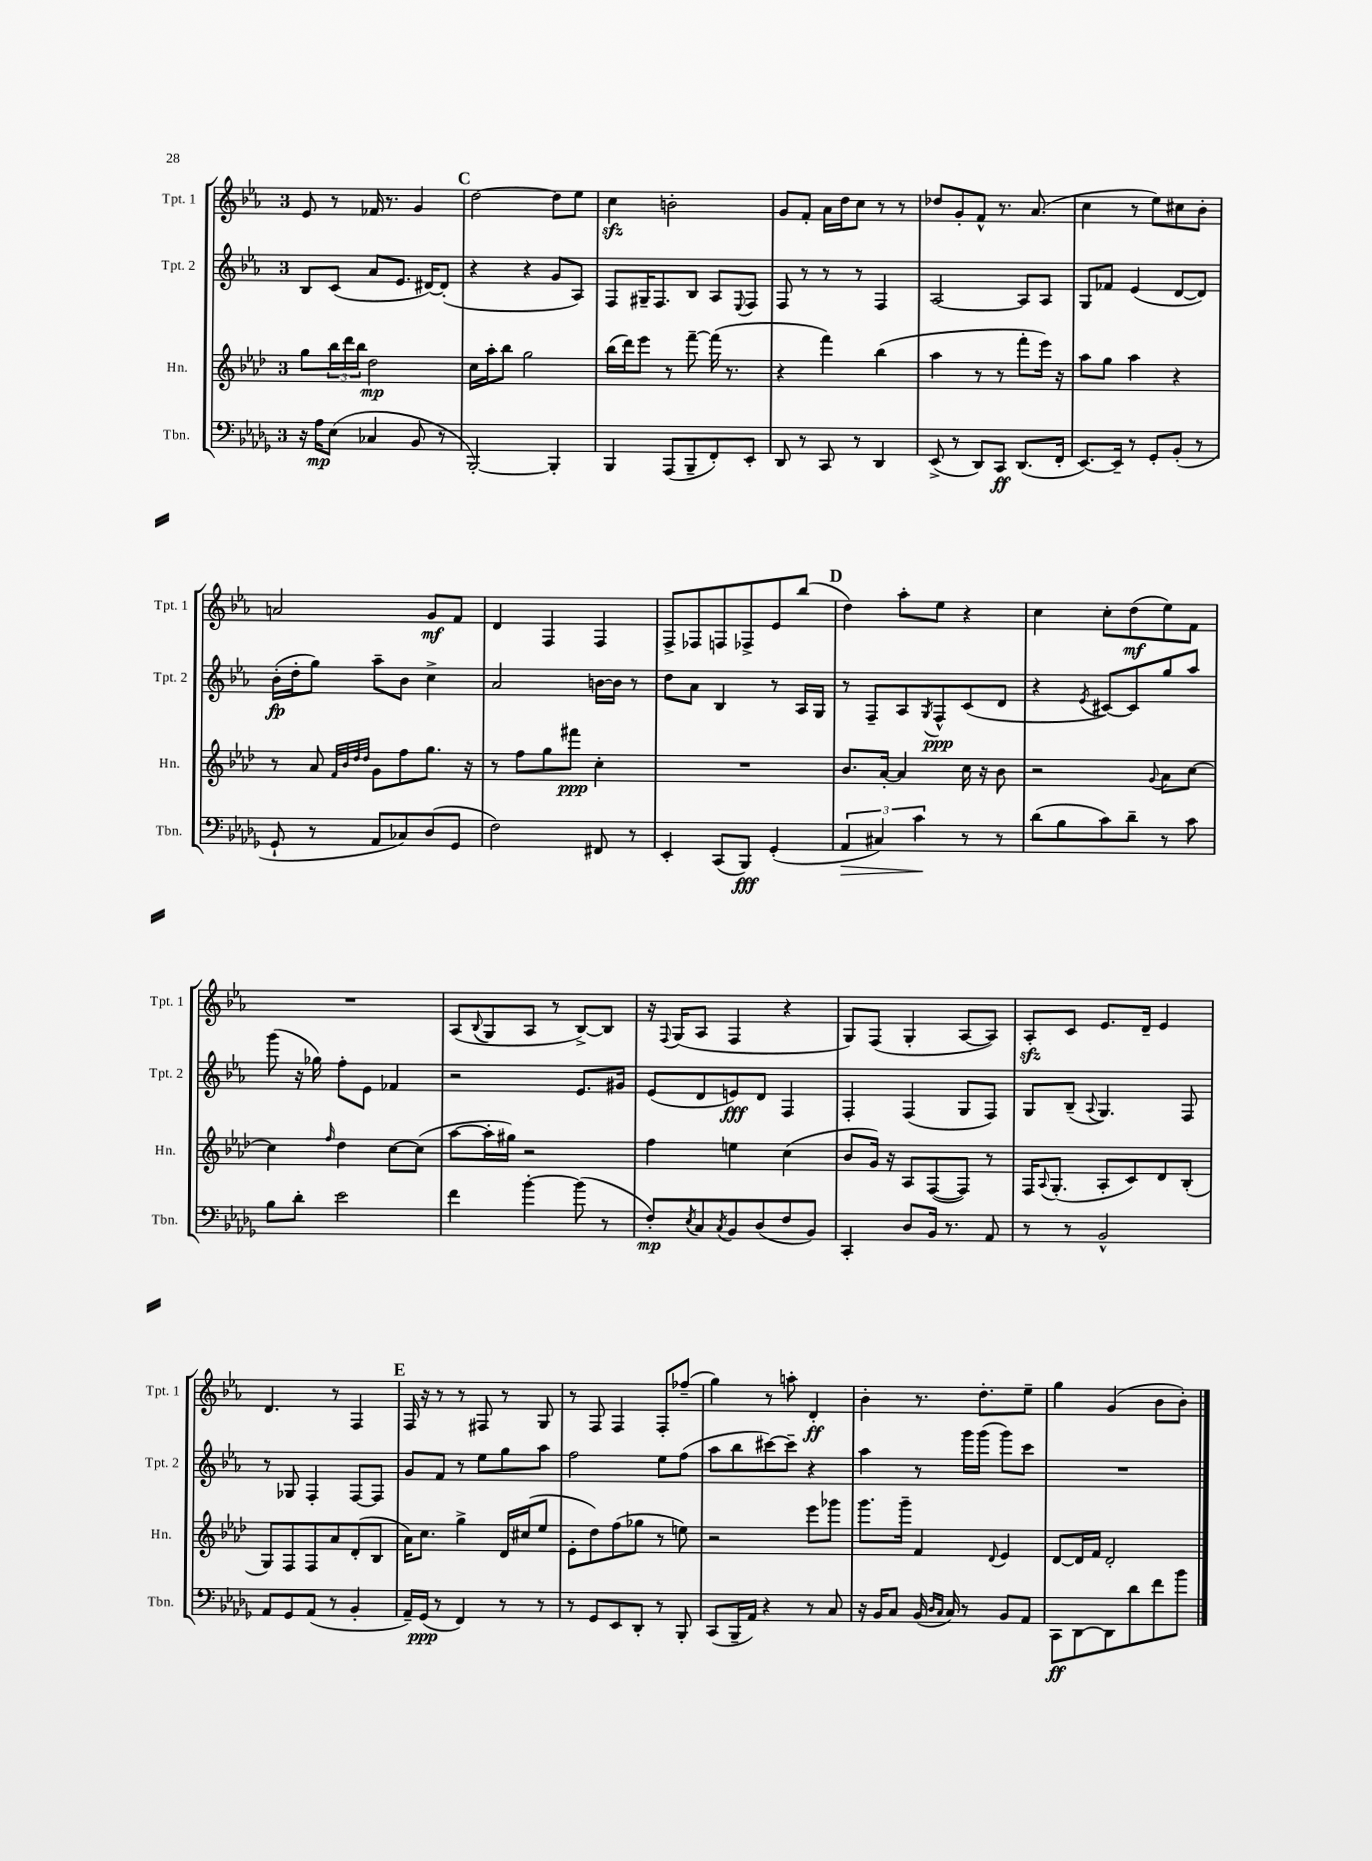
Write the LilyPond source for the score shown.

<<
\new StaffGroup <<
\new Staff = "s0" \with { instrumentName = "Tpt. 1" shortInstrumentName = "Tpt. 1" } {
    \clef treble \key ees \major \once \override Staff.TimeSignature.style = #'single-digit \time 3/4
    ees'8 r8 fes'16 r8. g'4 |
    \mark \markup { \bold "C" } d''2~ d''8 ees''8 |
    c''4\sfz b'2-. |
    g'8 f'8-. aes'16 d''16 c''8 r8 r8 |
    des''8 g'8-. f'8-^ r8. aes'8.( |
    c''4 r8 ees''8) cis''8 bes'8-. |
    a'2 g'8\mf f'8 |
    d'4 f4 f4 |
    f8-> fes8 f8 fes8-> ees'8 bes''8( |
    \mark \markup { \bold "D" } d''4) aes''8-. ees''8 r4 |
    c''4 c''8-. d''8\mf( ees''8) f'8 |
    R2. |
    aes8( \appoggiatura { bes8 } g8 aes8 r8 bes8~->) bes8 |
    r16 \appoggiatura { f8 } g16( aes8 f4 r4 |
    g8) f8( g4-. aes8~ aes8) |
    aes8-.\sfz c'8 ees'8. d'16-- ees'4 |
    d'4. r8 f4 |
    \mark \markup { \bold "E" } f16 r16 r8 r8 fis8 r8 g8 |
    r8 f8 f4 f8-. fes''8--( |
    g''4) r8 a''8-. d'4-.\ff |
    bes'4-. r8. d''8.-. ees''8-- |
    g''4 g'4( bes'8 bes'8-.) \bar "|." |
}
\new Staff = "s1" \with { instrumentName = "Tpt. 2" shortInstrumentName = "Tpt. 2" } {
    \clef treble \key ees \major \once \override Staff.TimeSignature.style = #'single-digit \time 3/4
    bes8 c'8( aes'8 ees'8. dis'16~) dis'8-.( |
    \mark \markup { \bold "C" } r4 r4 g'8 aes8) |
    f8 gis16-- f8. bes8 aes8 \appoggiatura { ees8 } f8 |
    f8 r8 r8 r8 f4 |
    aes2~ aes8 aes8 |
    g8 fes'8 ees'4( d'8~ d'8) |
    bes'16-.\fp( d''16-. g''8) aes''8-- bes'8 c''4-> |
    aes'2 b'16~ b'16 r8 |
    d''8 aes'8 bes4 r8 aes16 g16 |
    \mark \markup { \bold "D" } r8 f8-- aes8 \acciaccatura { g8 } f8-^\ppp c'8( d'8 |
    r4 \acciaccatura { ees'8 } cis'8~) cis'8 g''8 aes''8 |
    g'''8( r16 ges''16) f''8-. ees'8 fes'4 |
    r2 ees'8. gis'16 |
    ees'8( d'8 e'8\fff) d'8 f4 |
    f4-. f4( g8 f8) |
    g8 bes8--( \appoggiatura { aes8 } g4.) f8 |
    r8 ges8 f4-. f8~ f8 |
    \mark \markup { \bold "E" } g'8 f'8 r8 ees''8 g''8 aes''8 |
    f''2 ees''8 f''8( |
    aes''8 bes''8 cis'''8~) cis'''8-- r4 |
    aes''4 r8 g'''16 g'''16( g'''8) c'''8 |
    R2. \bar "|." |
}
\new Staff = "s2" \with { instrumentName = "Hn." shortInstrumentName = "Hn." } {
    \clef treble \key aes \major \once \override Staff.TimeSignature.style = #'single-digit \time 3/4
    g''8 \tuplet 3/2 { bes''16 des'''16 bes''16 } des''2\mp |
    \mark \markup { \bold "C" } c''16 aes''16-. bes''8 g''2 |
    bes''16( des'''16) ees'''8 r8 f'''8~-- f'''16( r8. |
    r4 f'''4) bes''4( |
    aes''4 r8 r8 f'''8-. ees'''16) r16 |
    aes''8 g''8 aes''4 r4 |
    r8 aes'8 \grace { f'32 bes'32 des''32 des''32 } g'8 f''8 g''8. r16 |
    r8 f''8 g''8 fis'''8\ppp c''4-. |
    R2. |
    \mark \markup { \bold "D" } bes'8. aes'16~-. aes'4 c''16 r16 bes'8 |
    r2 \appoggiatura { g'8 } aes'8 c''8~ |
    c''4 \grace { f''16 } des''4 c''8~ c''8( |
    aes''8~ aes''16-. gis''16) r2 |
    f''4 e''4 c''4( |
    bes'8 g'16) r16 aes8 f8~( f8) r8 |
    f16 \appoggiatura { aes8 } g8.-.( aes8-. c'8) des'8 bes8-.( |
    g8) f8 f8 aes'8 des'8-.( bes8 |
    \mark \markup { \bold "E" } aes'16) c''8. g''4-> des'16 cis''16( ees''8 |
    ees'8-. des''8) f''8( ges''8 r8 e''8) |
    r2 ees'''8 ges'''8 |
    g'''8. g'''16-- f'4 \appoggiatura { des'8 } ees'4 |
    des'8~ des'16 f'16 des'2-. \bar "|." |
}
\new Staff = "s3" \with { instrumentName = "Tbn." shortInstrumentName = "Tbn." } {
    \clef bass \key des \major \once \override Staff.TimeSignature.style = #'single-digit \time 3/4
    r16 aes16\mp ees8( ces4 bes,8 r8 |
    \mark \markup { \bold "C" } bes,,2~-.) bes,,4-. |
    bes,,4 aes,,8( bes,,8-- f,8-.) ees,8-. |
    des,8 r8 c,8 r8 des,4 |
    ees,8->( r8 des,8) c,8\ff des,8.( f,16-. |
    ees,8.~) ees,16-- r8 ges,8-. bes,8-.( r8 |
    ges,8-! r8 aes,8 ces8) des8( ges,8 |
    f2) fis,8 r8 |
    ees,4-. c,8( bes,,8\fff) ges,4-.( |
    \mark \markup { \bold "D" } \tuplet 3/2 { aes,4\> cis4) c'4\! } r8 r8 |
    des'8( bes8 c'8) des'8-- r8 c'8 |
    bes8 des'8-. ees'2 |
    f'4 bes'4~-. bes'8( r8 |
    f8-.\mp) \acciaccatura { ees8 } c8 \acciaccatura { c8 } bes,8 des8( f8 bes,8) |
    c,4-. des8 bes,16 r8. aes,8 |
    r8 r8 bes,2-^ |
    aes,8 ges,8 aes,8( r8 bes,4-. |
    \mark \markup { \bold "E" } aes,16--) ges,16\ppp( r8 f,4) r8 r8 |
    r8 ges,8 ees,8 des,8-. r8 bes,,8-. |
    c,8( bes,,16-- aes,16) r4 r8 c8 |
    r16 bes,16 c8 bes,16( \grace { des16 c16 } c16) r8 bes,8 aes,8 |
    c,8\ff des,8~ des,8 des'8 f'8 bes'8 \bar "|." |
}
>>
>>
\layout { \context { \Score \remove "Bar_number_engraver" } }
